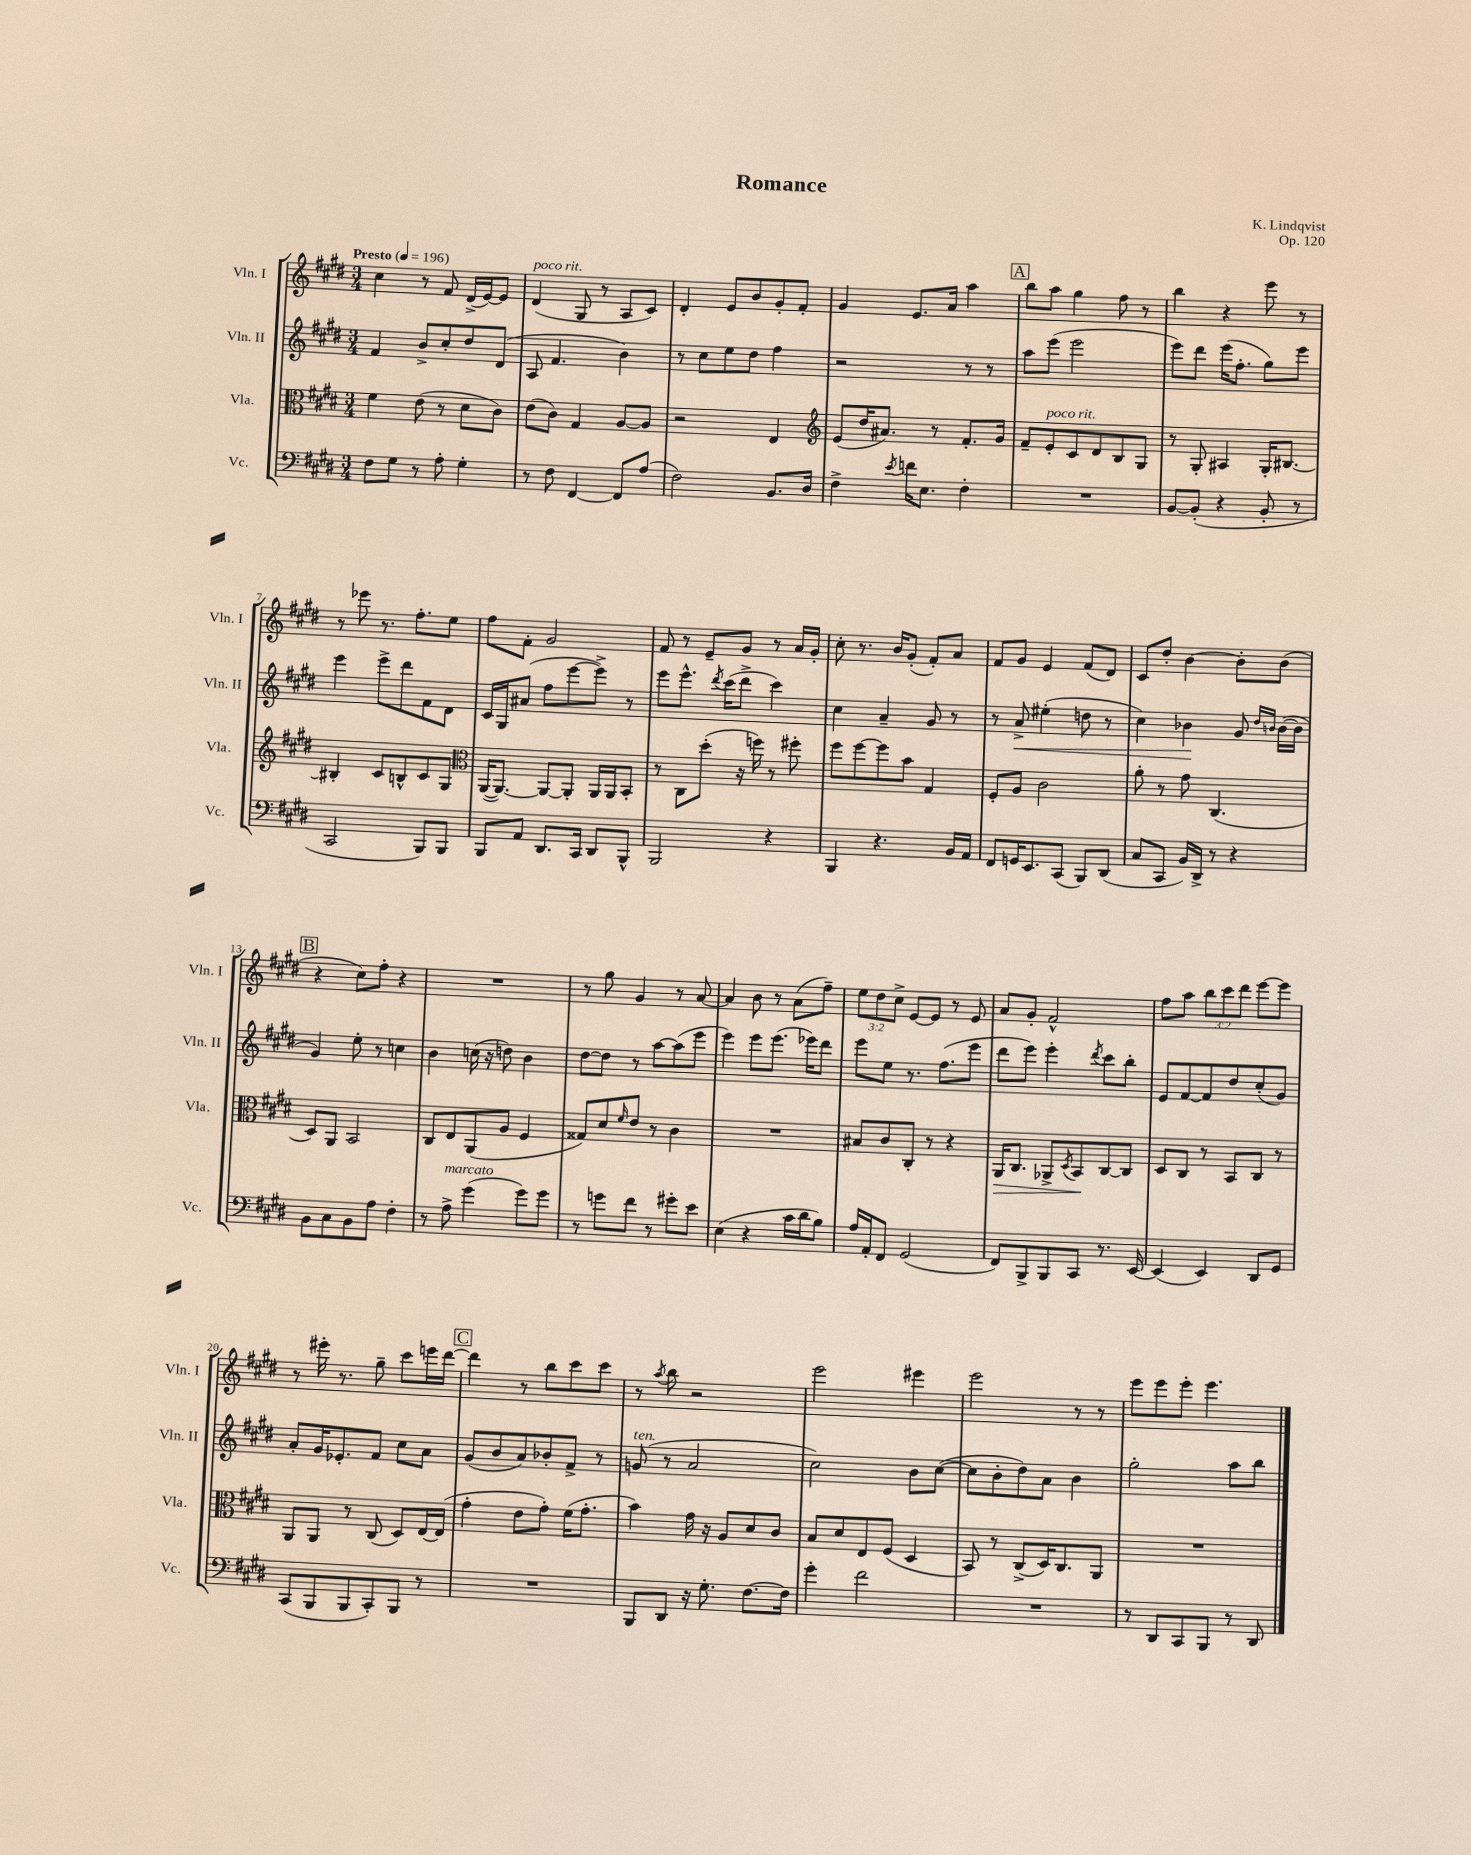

**kern	**kern	**dynam	**kern	**dynam	**kern
*part4	*part3	*part3	*part2	*part2	*part1
*staff4	*staff3	*staff3	*staff2	*staff2	*staff1
*I"Vc.	*I"Vla.	*	*I"Vln. II	*	*I"Vln. I
*I'Vc.	*I'Vla.	*	*I'Vln. II	*	*I'Vln. I
*clefF4	*clefC3	*	*clefG2	*	*clefG2
*k[f#c#g#d#]	*k[f#c#g#d#]	*	*k[f#c#g#d#]	*	*k[f#c#g#d#]
*M3/4	*M3/4	*	*M3/4	*	*M3/4
*MM196	*MM196	*	*MM196	*	*MM196
=1	=1	=1	=1	=1	=1
!	!	!	!	!	!LO:TX:a:B:t=Presto
8F#\L	4f#\	.	4f#/	.	4cc#\
8G#\J	.	.	.	.	.
8r	(8e\	.	8b^/L	.	8r
8A'\	8r	.	8cc#'/	.	8f#/
4G#'\	8d#\L	.	8dd#/	.	(16d#^/LL
.	.	.	.	.	[16e/J)
.	8c#\J)	.	(8d#/J	.	8e/J]
=2	=2	=2	=2	=2	=2
!	!	!	!	!	!LO:TX:a:i:t=poco rit.
8r	(8e\L	.	8A/	.	(4d#/
8F#\	8c#\J)	.	4.f#/	.	.
[4FF#/	4G#/	.	.	.	8G#/
.	.	.	.	.	8r
8FF#/L]	[8A/L	.	4b\)	.	8A/L
(8A/J	8A/J]	.	.	.	8c#/J)
=3	=3	=3	=3	=3	=3
2F#\)	2r	.	8r	.	4d#'/
.	.	.	8cc#\L	.	.
.	.	.	8ee\	.	8e/L
.	.	.	8dd#\J	.	8b/
8.BB/L	4E/	.	4ff#\	.	8g#'/
.	.	.	.	.	8f#'/J
16D#/Jk	.	.	.	.	.
=4	=4	=4	=4	=4	=4
*	*clefG2	*	*	*	*
4F#^\	(8e/L	.	2r	.	4g#/
.	16dd#/K	.	.	.	.
.	8.a#X/J)	.	.	.	.
8qe/	.	.	.	.	.
16fn\KL	.	.	.	.	8.e/L
8.E\J	.	.	.	.	.
.	8r	.	.	.	.
.	.	.	.	.	16a/Jk
4F#'\	8.f#'/L	.	8r	.	4aa\
.	.	.	8r	.	.
.	16g#/Jk	.	.	.	.
!!LO:REH:place=s1:t=A
=5	=5	=5	=5	=5	=5
2.r	8f#~/L	.	8aa\L	.	8bb\L
!	!LO:TX:a:i:t=poco rit.	!	!	!	!
.	8e'/	.	(8eee\J	.	8aa\J
.	8c#/	.	2eee\	.	4gg#\
.	8d#/	.	.	.	.
.	8B/	.	.	.	8ff#\
.	8G#/J	.	.	.	8r
=6	=6	=6	=6	=6	=6
[8BB/L	8r	.	8eee\L)	.	4bb\
(8BB'/J]	8G#'/	.	8ddd#\J	.	.
4r	4A#X/	.	(16eee\KL	.	4r
.	.	.	8.ff#'\J	.	.
8BB'/	16G#'/KL	.	8gg#\L)	.	8eee\
.	[8.B#X/J	.	.	.	.
8r	.	.	8eee\J	.	8r
!!LO:LB:g=z
=7	=7	=7	=7	=7	=7
2CC#/	4B#X'/]	.	4eee\	.	8r
.	.	.	.	.	8eee-X\
.	8c#/L	.	8eee^\L	.	8.r
.	8Bn^^/	.	8ddd#\	.	.
.	.	.	.	.	8.ff#'\L
8BBB/L)	8c#/	.	8f#\	.	.
8BBB/J	8G#/J	.	8d#\J	.	8ee\J
=8	=8	=8	=8	=8	=8
*	*clefC3	*	*	*	*
8BBB/L	([16AA/KL	.	16c#/LL	.	8ff#\L
.	8.AA/J_)	.	16G#/J	.	.
8AA/J	.	.	(8a#X/J	.	8f#'\J
8.DD#/L	8AA/L_	.	8ff#\L	.	2g#/
.	8AA'/J]	.	[8eee\	.	.
16CC#/Jk	.	.	.	.	.
8DD#/L	16AA/LL	.	8eee^\J])	.	.
.	16AA/J	.	.	.	.
8BBB^^/J	8BB'/J	.	8r	.	.
=9	=9	=9	=9	=9	=9
2BBB/	8r	.	8eee\L	.	8f#/
.	8C#\L	.	8.eee^^\J	.	8r
.	(8dd#'\J	.	.	.	8e~/L
.	.	.	8qddd#/	.	.
.	.	.	(16ccc#\KL	.	.
.	16r	.	8ddd#^\J	.	8g#/J
.	16ffn\)	.	.	.	.
4r	8r	.	4ccc#\)	.	8r
.	8ff#X'\	.	.	.	16a/LL
.	.	.	.	.	16g#'/JJ
=10	=10	=10	=10	=10	=10
4BBB/	8ff#\L	.	4cc#\	.	8cc#'\
.	[8ff#\	.	.	.	8.r
4.r	8ff#\]	.	4a~/	.	.
.	.	.	.	.	16b/KL
.	8b\J	.	.	.	(8g#'/J
.	4G#/	.	8g#/	.	8f#'/L)
16BB/LL	.	.	8r	.	8a/J
16AA/JJ	.	.	.	.	.
=11	=11	=11	=11	=11	=11
8FF#/L	8F#'/L	.	8r	.	8f#/L
!	!	!	!	!LO:HP:b	!
16GGn/K	8A/J	.	8a^/	<	8g#/J
8.EE/	.	.	.	.	.
.	2c#\	.	(4ee#X'\	.	4e/
(8CC#/J	.	.	.	.	.
8BBB/L)	.	.	8ddn\	.	(8f#/L
(8DD#/J	.	.	8r	.	8d#/J)
=12	=12	=12	=12	=12	=12
8C#/L	8a'\	.	4cc#\)	.	8c#/L
8CC#/J	8r	.	.	.	8dd#'/J
16BB/LL)	8g#\	.	4b-X\	.	[4b\
16DD#^/JJ	.	.	.	.	.
8r	(4.C#/	.	.	.	.
4r	.	.	8g#/	[	8b'\L]
.	.	.	16qqdd#/LL	.	.
.	.	.	16qqbn/JJ	.	.
.	.	.	([16b\LL	.	(8b\J
.	.	.	16b\JJ]	.	.
!!LO:LB:g=z
!!LO:REH:place=s1:t=B
=13	=13	=13	=13	=13	=13
8BB\L	8D#/L)	.	4g#/)	.	4r
8C#\	8AA/J	.	.	.	.
8BB\	2BB/	.	8ee'\	.	8cc#\L)
8A\J	.	.	8r	.	8ff#'\J
4F#'\	.	.	4ccn\	.	4r
=14	=14	=14	=14	=14	=14
8r	8C#/L	.	4b\	.	2.r
!LO:TX:a:i:t=marcato	!	!	!	!	!
8A^\	8E/	.	.	.	.
(4g#\	(8AA/	.	(16ccn\	.	.
.	.	.	16r	.	.
.	8A/J	.	8ddn\)	.	.
8g#\L)	4F#/	.	4b\	.	.
8g#\J	.	.	.	.	.
=15	=15	=15	=15	=15	=15
8r	8G##X/L)	.	[8dd#\L	.	8r
8gn\L	8d#/	.	8dd#\J]	.	8gg#\
.	16qqf#/	.	.	.	.
8f#\J	8e/J	.	8r	.	4g#/
8r	8r	.	[8aa\L	.	.
8g#X'\L	4c#\	.	(8aa\]	.	8r
8e\J	.	.	8eee\J	.	[8a/
=16	=16	=16	=16	=16	=16
(4E\	2.r	.	4eee\)	.	4a/]
4r	.	.	8eee\L	.	8b\
.	.	.	(8.eee\J	.	8r
16c#\LL	.	.	.	.	(8a\L
16d#\J	.	.	16eee-X\KL)	.	.
8B\J)	.	.	8ddd#\J	.	8ff#~\J)
=17	=17	=17	=17	=17	=17
16A/LL	8B#X/L	.	8eee\L	.	12ee\L
16AA'/J	.	.	.	.	.
.	.	.	.	.	12dd#\
8FF#/J	8c#/	.	8ee\J	.	.
.	.	.	.	.	12cc#^\J
(2GG#/	8C#'/J	.	8.r	.	[8e/L
.	8r	.	.	.	8e/J]
.	.	.	(8.ff#\L	.	.
.	4r	.	.	.	8r
.	.	.	8eee\J	.	8e/
=18	=18	=18	=18	=18	=18
!	!	!LO:HP:b	!	!	!
8FF#/L)	16AA/KL	>	8ddd#\L	.	8a/L
.	8.C#/J	.	.	.	.
8BBB^/	.	.	8eee\J)	.	8g#'/J
8BBB/	8AA-X^/L	.	4eee'\	.	2f#^^/
.	8qD#/	.	.	.	.
8CC#/J	8BB/	.	.	.	.
.	.	.	8qddd#/	.	.
8.r	[8C#/	]	8ccc#\L	.	.
.	8C#/J]	.	8bb'\J	.	.
[16EE/	.	.	.	.	.
=19	=19	=19	=19	=19	=19
(4EE/]	8D#/L	.	8e/L	.	8ff#\L
.	8C#/J	.	[8f#/	.	8aa\J
4EE/)	8r	.	8f#/]	.	12bb\L
.	.	.	.	.	12ccc#\
.	8BB/L	.	8dd#/	.	.
.	.	.	.	.	12ddd#\J
8DD#/L	8C#/J	.	(8cc#'/	.	[8eee\L
8GG#/J	8r	.	8g#/J)	.	8eee\J]
!!LO:LB:g=z
=20	=20	=20	=20	=20	=20
(8CC#/L	8AA/L	.	8a'/L	.	8r
8BBB/	8AA/J	.	16g#/K	.	16eee#X'\
.	.	.	8.e-X'/	.	8.r
8BBB/	8r	.	.	.	.
8CC#'/)	(8C#/	.	8f#/J	.	8gg#~\
8BBB/J	8D#/L)	.	8cc#\L	.	8ccc#\L
8r	[16E/L	.	8a\J	.	16eeen\L
.	(16E/JJ]	.	.	.	[16ddd#\JJ
!!LO:REH:place=s1:t=C
=21	=21	=21	=21	=21	=21
2.r	4g#'\	.	(8g#/L	.	4ddd#\]
.	.	.	8b/	.	.
.	8e\L	.	8a/)	.	8r
.	8g#'\J)	.	8b-X'/	.	8bb\L
.	(16f#\KL	.	8f#^/J	.	8ccc#\
.	8.g#'\J	.	.	.	.
.	.	.	8r	.	8ccc#\J
=22	=22	=22	=22	=22	=22
!	!	!	!LO:TX:a:i:t=ten.	!	!
8BBB/L	4b\)	.	(8gn/	.	8r
.	.	.	.	.	8qaa/
8DD#/J	.	.	8r	.	8bb\
16r	16g#\	.	2a/	.	2r
8.G#'\	16r	.	.	.	.
.	8A/L	.	.	.	.
[8.F#\L	8d#/	.	.	.	.
.	8c#/J	.	.	.	.
16F#\Jk]	.	.	.	.	.
=23	=23	=23	=23	=23	=23
4g#'\	8B/L	.	2cc#\)	.	2eee\
.	8d#/	.	.	.	.
2f#\	8E/	.	.	.	.
.	(8F#/J	.	.	.	.
.	4D#/	.	8b\L	.	4eee#X\
.	.	.	([8cc#\J	.	.
=24	=24	=24	=24	=24	=24
2.r	8BB/)	.	8cc#\L]	.	2eee\
.	8r	.	8b'\	.	.
.	(8C#^/L	.	8dd#\)	.	.
.	16D#/K)	.	8a\J	.	.
.	8.C#/	.	.	.	.
.	.	.	4b\	.	8r
.	8AA/J	.	.	.	8r
=25	=25	=25	=25	=25	=25
8r	2.r	.	2gg#'\	.	8eee\L
8DD#/L	.	.	.	.	8eee\
8CC#/	.	.	.	.	8eee'\J
8BBB/J	.	.	.	.	4.eee\
8r	.	.	8aa\L	.	.
8DD#/	.	.	8bb\J	.	.
==	==	==	==	==	==
*-	*-	*-	*-	*-	*-
